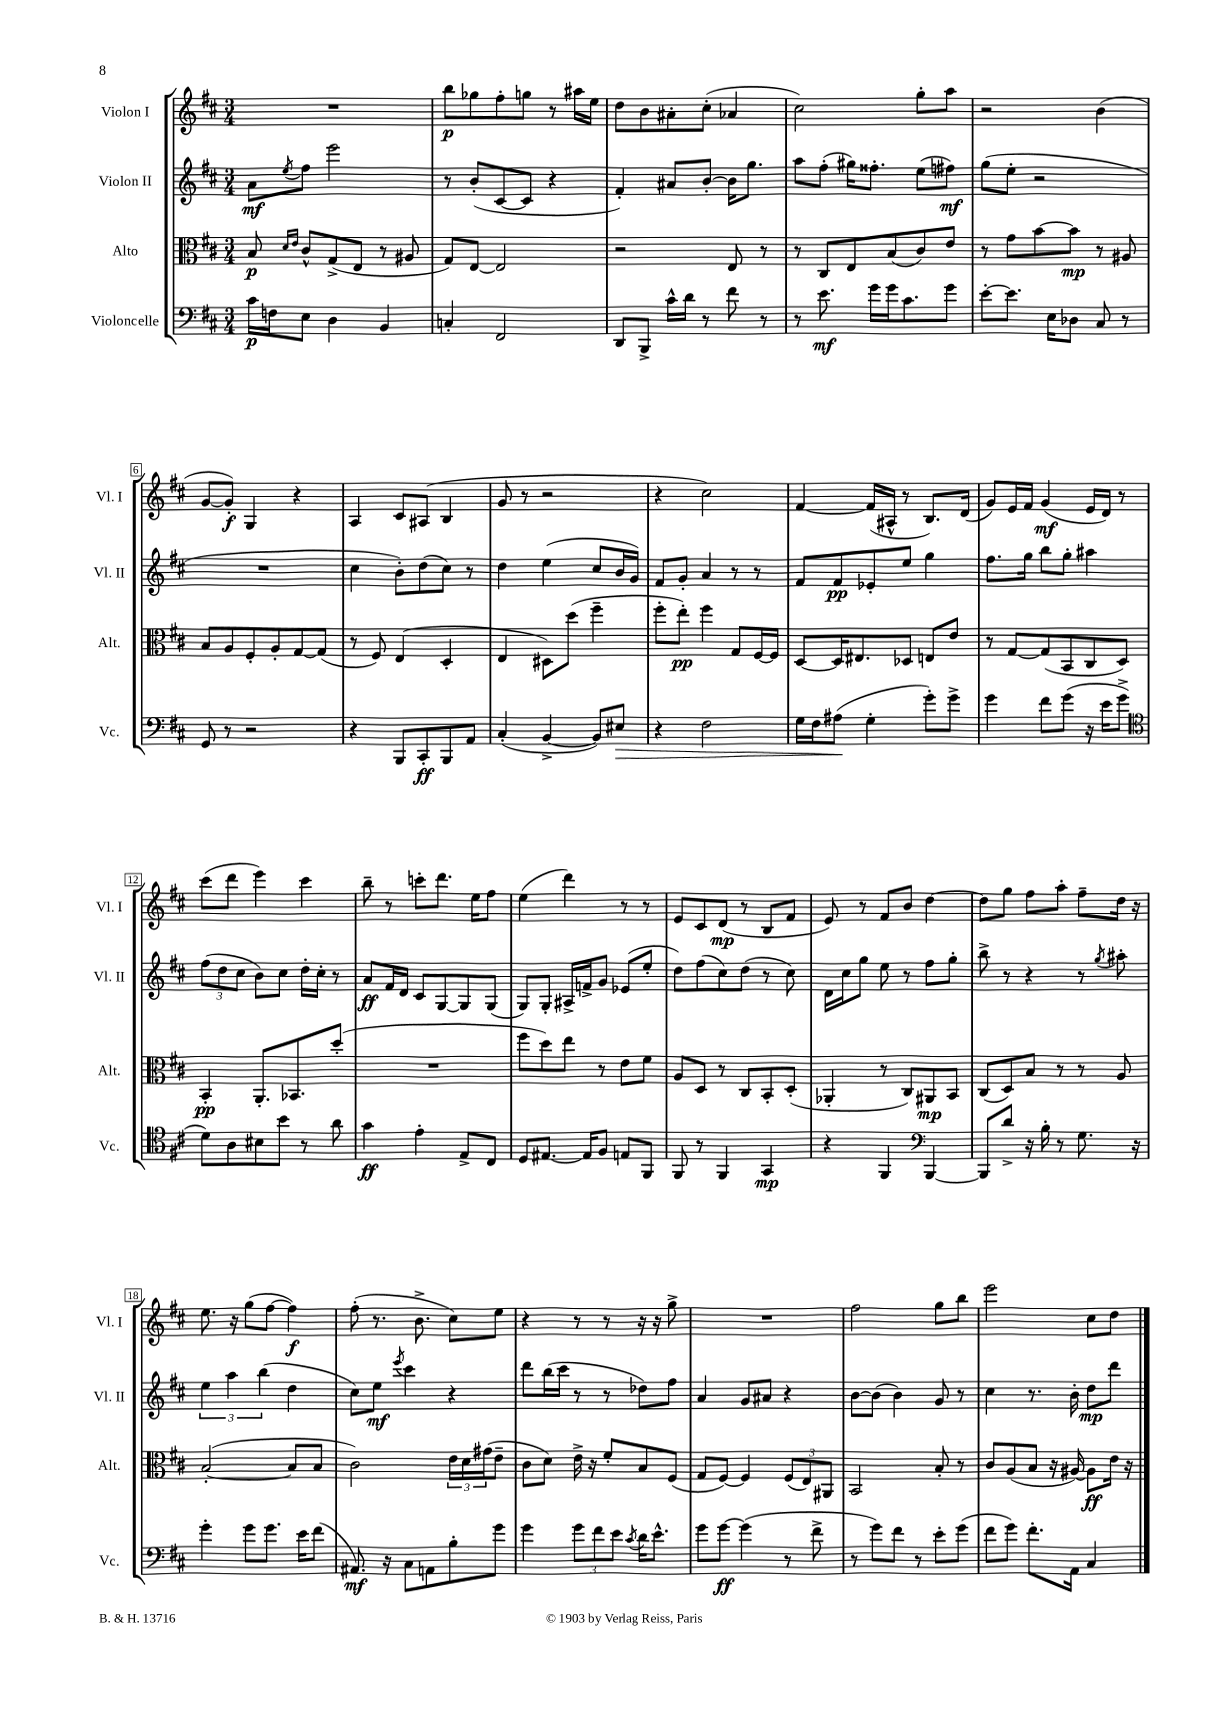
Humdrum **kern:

**kern	**dynam	**kern	**dynam	**kern	**dynam	**kern	**dynam
*part4	*part4	*part3	*part3	*part2	*part2	*part1	*part1
*staff4	*staff4	*staff3	*staff3	*staff2	*staff2	*staff1	*staff1
*I"Violoncelle	*	*I"Alto	*	*I"Violon II	*	*I"Violon I	*
*I'Vc.	*	*I'Alt.	*	*I'Vl. II	*	*I'Vl. I	*
*clefF4	*	*clefC3	*	*clefG2	*	*clefG2	*
*k[f#c#]	*	*k[f#c#]	*	*k[f#c#]	*	*k[f#c#]	*
*M3/4	*	*M3/4	*	*M3/4	*	*M3/4	*
=1	=1	=1	=1	=1	=1	=1	=1
16c#\LL	p	8B/	p	8a\L	mf	2.r	.
16Fn\J	.	.	.	.	.	.	.
.	.	16qqd/LL	.	.	.	.	.
.	.	16qqe/JJ	.	8qee/	.	.	.
8E\J	.	8c#^^/L	.	8ff#\J	.	.	.
4D\	.	(8G^/	.	2eee\	.	.	.
.	.	8E/J	.	.	.	.	.
4BB/	.	8r	.	.	.	.	.
.	.	8A#X/	.	.	.	.	.
=2	=2	=2	=2	=2	=2	=2	=2
4Cn'/	.	8G/L)	.	8r	.	8bb\L	p
.	.	[8E/J	.	(8b'/L	.	8gg-X\	.
2FF#/	.	2E/]	.	[8c#/	.	8ff#'\	.
.	.	.	.	8c#/J]	.	8ggn\J	.
.	.	.	.	4r	.	8r	.
.	.	.	.	.	.	16aa#X\LL	.
.	.	.	.	.	.	16ee\JJ	.
=3	=3	=3	=3	=3	=3	=3	=3
8DD/L	.	2r	.	4f#'/)	.	8dd\L	.
8BBB^/J	.	.	.	.	.	8b\	.
16c#^^\LL	.	.	.	8a#X/L	.	8a#X'\	.
16d\JJ	.	.	.	.	.	.	.
8r	.	.	.	[8b'/J	.	(8cc#'\J	.
8f#\	.	8E/	.	16b\KL]	.	4a-X/	.
.	.	.	.	8.gg\J	.	.	.
8r	.	8r	.	.	.	.	.
=4	=4	=4	=4	=4	=4	=4	=4
8r	.	8r	.	8aa\L	.	2cc#\)	.
8.e\	mf	8C#/L	.	(8ff#'\J	.	.	.
.	.	8E/	.	16gg#X\KL)	.	.	.
16g\LL	.	.	.	8.ff##X'\J	.	.	.
16g\J	.	(8B/	.	.	.	.	.
8.c#\	.	.	.	.	.	.	.
.	.	8c#/)	.	(8ee\L	.	8gg'\L	.
8g\J	.	8e/J	.	8ff#X\J)	mf	8aa\J	.
=5	=5	=5	=5	=5	=5	=5	=5
[8e'\L	.	8r	.	(8gg\L	.	2r	.
8.e\J]	.	8g\L	.	8ee'\J	.	.	.
.	.	[8b\	.	2r	.	.	.
16E\KL	.	.	.	.	.	.	.
8D-X\J	.	8b\J]	mp	.	.	.	.
8C#/	.	8r	.	.	.	(4b\	.
8r	.	8A#X/	.	.	.	.	.
!!LO:LB:g=z
=6	=6	=6	=6	=6	=6	=6	=6
8GG/	.	8B/L	.	2.r	.	[8g/L	.
8r	.	8A/	.	.	.	8g'/J])	f
2r	.	8F#'/	.	.	.	4G/	.
.	.	8A'/	.	.	.	.	.
.	.	[8G/	.	.	.	4r	.
.	.	(8G/J]	.	.	.	.	.
=7	=7	=7	=7	=7	=7	=7	=7
4r	.	8r	.	4cc#\	.	4A/	.
.	.	8F#/)	.	.	.	.	.
8BBB/L	.	(4E/	.	8b'\L)	.	8c#/L	.
8CC#'/	ff	.	.	(8dd\	.	(8A#X/J	.
8BBB/	.	4D'/	.	8cc#\J)	.	4B/	.
8AA/J	.	.	.	8r	.	.	.
=8	=8	=8	=8	=8	=8	=8	=8
(4C#'/	.	4E/	.	4dd\	.	8g/	.
.	.	.	.	.	.	8r	.
[4BB^/	.	8D#X\L)	.	(4ee\	.	2r	.
.	.	(8dd\J	.	.	.	.	.
8BB/L])	.	4ff#~\	.	8cc#/L	.	.	.
!	!LO:HP:b	!	!	!	!	!	!
8E#X/J	>	.	.	16b/L	.	.	.
.	.	.	.	16g/JJ)	.	.	.
=9	=9	=9	=9	=9	=9	=9	=9
4r	.	8ff#'\L	.	8f#/L	.	4r	.
.	.	8ee'\J)	pp	8g'/J	.	.	.
2F#\	.	4ff#\	.	4a/	.	2cc#\)	.
.	.	8G/L	.	8r	.	.	.
.	.	[16F#/L	.	8r	.	.	.
.	.	16F#/JJ]	.	.	.	.	.
=10	=10	=10	=10	=10	=10	=10	=10
16G\LL	.	[8D/L	.	8f#/L	.	[4f#/	.
16F#\J	.	.	.	.	.	.	.
(8A#X\J	.	16D/K]	.	8f#/	pp	.	.
.	.	8.E#X/	.	.	.	.	.
4G'\	]	.	.	8e-X'/	.	(16f#/LL]	.
.	.	.	.	.	.	16A#X^^/JJ	.
.	.	8D-X/J	.	8ee/J	.	8r	.
8g'\L)	.	8En/L	.	4gg\	.	8.B/L)	.
8g^\J	.	8e/J	.	.	.	.	.
.	.	.	.	.	.	(16d/Jk	.
=11	=11	=11	=11	=11	=11	=11	=11
4g\	.	8r	.	8.ff#\L	.	8g/L)	.
.	.	[8G/L	.	.	.	16e/L	.
.	.	.	.	16gg\Jk	.	16f#/JJ	.
8f#\L	.	(8G/]	.	8bb\L	.	(4g/	mf
(8g\J	.	8BB/	.	8gg'\J	.	.	.
16r	.	8C#/	.	4aa#X\	.	16e/LL	.
16e\KL	.	.	.	.	.	16d/JJ)	.
8g^\J	.	8D/J)	.	.	.	8r	.
!!LO:LB:g=z
=12	=12	=12	=12	=12	=12	=12	=12
*clefC4	*	*	*	*	*	*	*
8d\L)	.	4BB'/	pp	(12ff#\L	.	(8ccc#\L	.
.	.	.	.	12dd\	.	.	.
8A\	.	.	.	.	.	8ddd\J	.
.	.	.	.	12cc#\J	.	.	.
8B#X\	.	8.AA'/L	.	8b\L)	.	4eee\)	.
8b\J	.	.	.	8cc#\J	.	.	.
.	.	8.BB-X/	.	.	.	.	.
8r	.	.	.	16dd'\LL	.	4ccc#\	.
.	.	.	.	16cc#'\JJ	.	.	.
8a\	.	(8dd'/J	.	8r	.	.	.
=13	=13	=13	=13	=13	=13	=13	=13
4g\	ff	2.r	.	8a/L	ff	8bb~\	.
.	.	.	.	16f#/L	.	8r	.
.	.	.	.	16d/JJ	.	.	.
4e'\	.	.	.	8c#/L	.	8cccn'\L	.
.	.	.	.	[8G/	.	8.ddd\J	.
8E^/L	.	.	.	8G/]	.	.	.
.	.	.	.	.	.	16ee\KL	.
8C#/J	.	.	.	(8G/J	.	8ff#\J	.
=14	=14	=14	=14	=14	=14	=14	=14
8D/L	.	8ff#\L	.	8G/L)	.	(4ee\	.
[8.E#X/J	.	8dd\)	.	8G'/J	.	.	.
.	.	8ee\J	.	16A#X^/LL	.	4ddd\)	.
16E#/KL]	.	.	.	16fn^/J	.	.	.
8F#/J	.	8r	.	8g/J	.	.	.
8En/L	.	8e\L	.	(8e-X/L	.	8r	.
8FF#/J	.	8f#\J	.	8ee'/J	.	8r	.
=15	=15	=15	=15	=15	=15	=15	=15
8FF#/	.	8A/L	.	8dd\L)	.	8e/L	.
8r	.	8D/J	.	(8ff#\	.	8c#/	.
4FF#/	.	8r	.	8cc#\)	.	(8d/J	mp
.	.	8C#/L	.	(8dd\J	.	8r	.
4GG/	mp	8BB'/	.	8r	.	8B/L	.
.	.	(8D'/J	.	8cc#\)	.	8f#/J	.
=16	=16	=16	=16	=16	=16	=16	=16
4r	.	4AA-X'/	.	16d\LL	.	8e/)	.
.	.	.	.	16cc#\J	.	.	.
.	.	.	.	8gg\J	.	8r	.
4FF#/	.	8r	.	8ee\	.	8f#/L	.
.	.	8C#/L)	.	8r	.	8b/J	.
*clefF4	*	*	*	*	*	*	*
[4BBB/	.	8AA#X/	mp	8ff#\L	.	[4dd\	.
.	.	8BB/J	.	8gg'\J	.	.	.
=17	=17	=17	=17	=17	=17	=17	=17
8BBB/L]	.	(8C#/L	.	8bb^\	.	8dd\L]	.
8d^/J	.	8D/)	.	8r	.	8gg\J	.
16r	.	8B/J	.	4r	.	8ff#\L	.
16B'\	.	.	.	.	.	.	.
8r	.	8r	.	.	.	8aa'\J	.
8.G\	.	8r	.	8r	.	8ff#~\L	.
.	.	.	.	8qgg/	.	.	.
.	.	8A/	.	8aa#X'\	.	16dd\Jk	.
16r	.	.	.	.	.	16r	.
!!LO:LB:g=z
=18	=18	=18	=18	=18	=18	=18	=18
4g'\	.	([2B'/	.	6ee\	.	8.ee\	.
.	.	.	.	6aa\	.	.	.
.	.	.	.	.	.	16r	.
8g\L	.	.	.	.	.	(8gg\L	.
.	.	.	.	(6bb\	.	.	.
8.g\J	.	.	.	.	.	[8ff#\J	.
.	.	8B/L]	.	4dd\	.	4ff#\])	f
16e\KL	.	.	.	.	.	.	.
(8f#\J	.	8B/J	.	.	.	.	.
=19	=19	=19	=19	=19	=19	=19	=19
8.AA#X/)	mf	2c#\)	.	8cc#\L)	.	(8ff#'\	.
.	.	.	.	8ee\J	mf	8.r	.
16r	.	.	.	.	.	.	.
.	.	.	.	8qeee/	.	.	.
8C#\L	.	.	.	4ccc#\	.	.	.
.	.	.	.	.	.	8.b^\	.
8AAn\	.	.	.	.	.	.	.
8B'\	.	24e\LL	.	4r	.	8cc#\L)	.
.	.	24d\	.	.	.	.	.
.	.	(24g#X\J	.	.	.	.	.
8g\J	.	8e~\J	.	.	.	8ee\J	.
=20	=20	=20	=20	=20	=20	=20	=20
4g\	.	8c#\L	.	8ddd\L	.	4r	.
.	.	8d\J)	.	(16bb\L	.	.	.
.	.	.	.	16ccc#\JJ	.	.	.
12g\L	.	16e^\	.	8r	.	8r	.
.	.	16r	.	.	.	.	.
12f#\	.	.	.	.	.	.	.
.	.	8f#'/L	.	8r	.	8r	.
12e\J	.	.	.	.	.	.	.
8qc#/	.	.	.	.	.	.	.
16d\KL	.	8B/	.	8dd-X\L)	.	16r	.
8.e^^\J	.	.	.	.	.	16r	.
.	.	(8F#/J	.	8ff#\J	.	8gg^\	.
=21	=21	=21	=21	=21	=21	=21	=21
8g\L	.	8G/L	.	4a/	.	2.r	.
[8g\J	ff	[8F#/J)	.	.	.	.	.
(4g\]	.	4F#/]	.	8g/L	.	.	.
.	.	.	.	8a#X/J	.	.	.
8r	.	(12F#/L	.	4r	.	.	.
.	.	12E/)	.	.	.	.	.
8f#^\	.	.	.	.	.	.	.
.	.	12AA#X/J	.	.	.	.	.
=22	=22	=22	=22	=22	=22	=22	=22
8r	.	2BB/	.	[8b\L	.	2ff#\	.
8g\L)	.	.	.	(8b\J]	.	.	.
8f#\J	.	.	.	4b\)	.	.	.
8r	.	.	.	.	.	.	.
8e'\L	.	8B'/	.	8g/	.	8gg\L	.
(8g\J	.	8r	.	8r	.	8bb\J	.
=23	=23	=23	=23	=23	=23	=23	=23
8f#\L	.	8c#/L	.	4cc#\	.	2eee\	.
8g\J)	.	(8A/	.	.	.	.	.
8.f#'\L	.	8B/J	.	8.r	.	.	.
.	.	16r	.	.	.	.	.
16AA\Jk	.	[16A#X/)	.	16b'\	.	.	.
4C#/	.	8A#\L]	ff	8dd\L	mp	8cc#\L	.
.	.	16e\Jk	.	8ddd\J	.	8dd\J	.
.	.	16r	.	.	.	.	.
==	==	==	==	==	==	==	==
*-	*-	*-	*-	*-	*-	*-	*-
